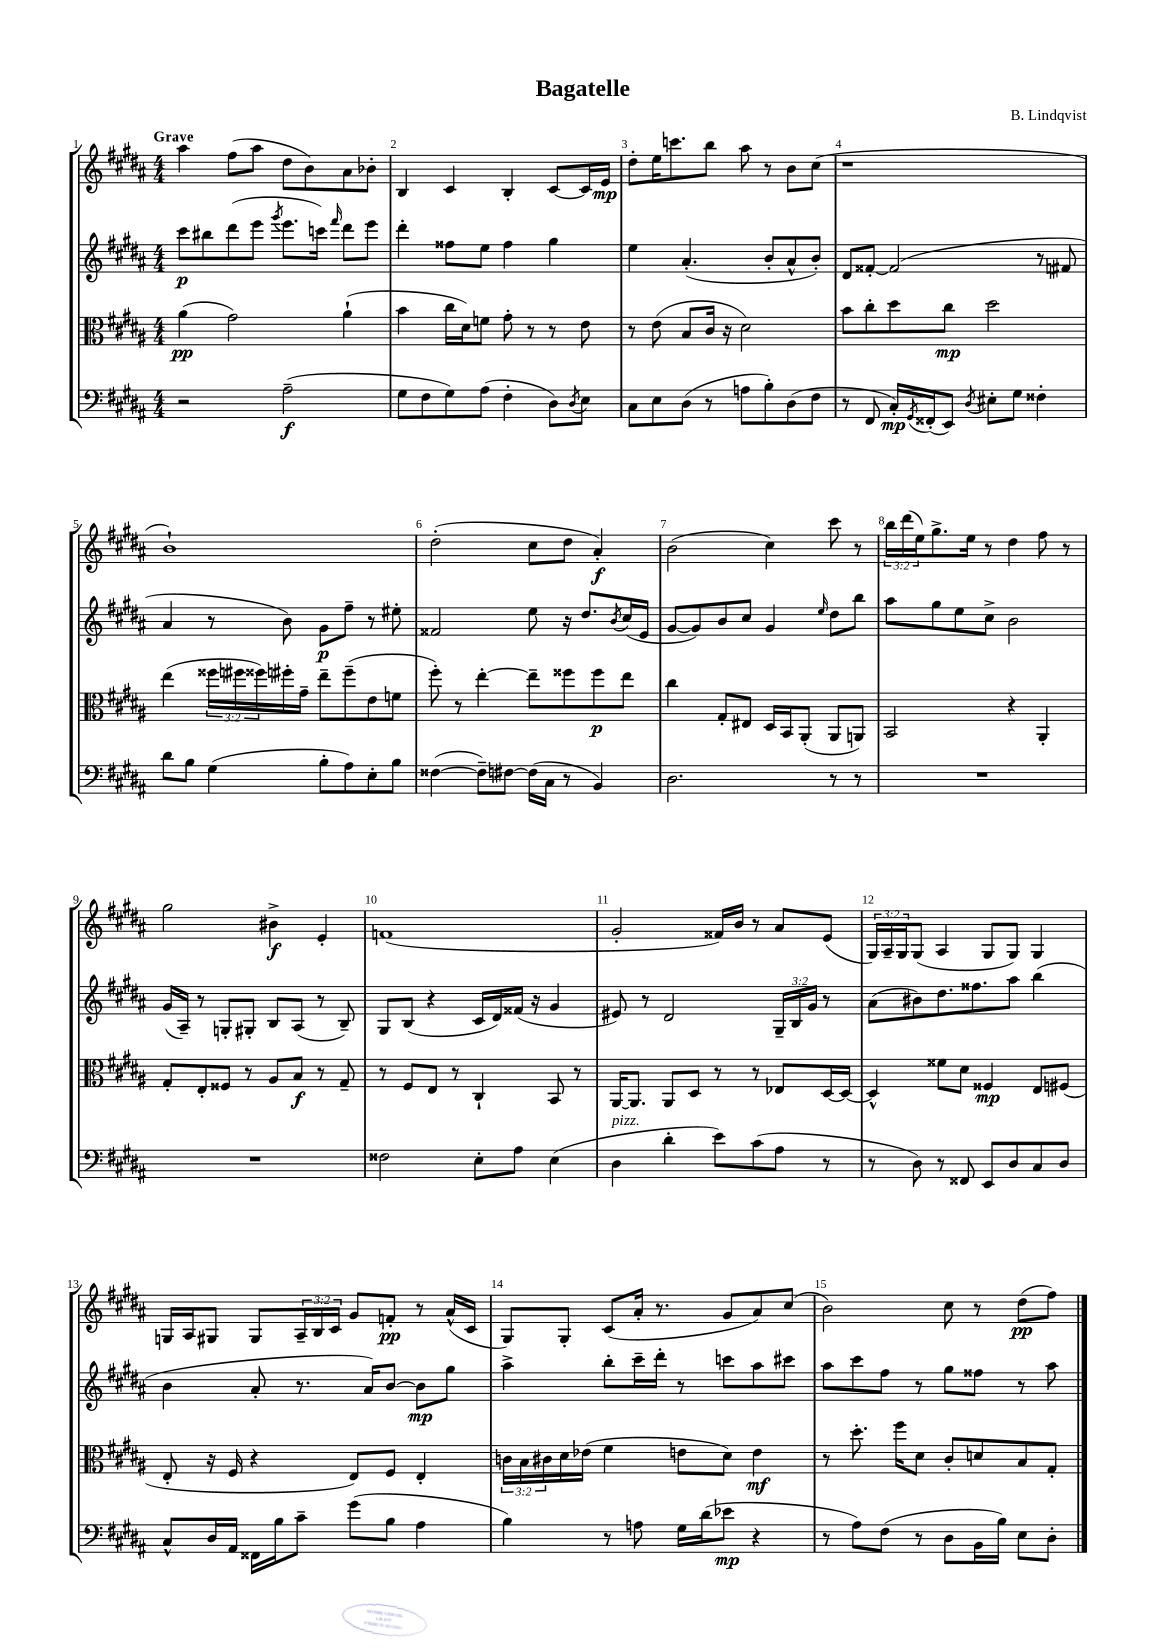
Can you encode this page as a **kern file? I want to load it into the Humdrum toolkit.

**kern	**kern	**kern	**kern
*staff4	*staff3	*staff2	*staff1
*clefF4	*clefC3	*clefG2	*clefG2
*k[f#c#g#d#a#]	*k[f#c#g#d#a#]	*k[f#c#g#d#a#]	*k[f#c#g#d#a#]
*M4/4	*M4/4	*M4/4	*M4/4
2r	(4a#\	8ccc#\L	4aa#\
.	.	8bb#\	.
.	2g#\)	(8ddd#\	(8ff#\L
.	.	8eee\J	8aa#\J
.	.	8qggg#/	.
(2A#~\	.	8.eee\L	8dd#\L
.	.	.	8b\)
.	.	16ccc\Jk)	.
.	.	16qqfff#/	.
.	(4a#`\	8ddd#\L	8a#\
.	.	8eee\J	8b-'\J
=	=	=	=
8G#\L	4b\	4ddd#'\	4B/
8F#\	.	.	.
8G#\)	16cc#\LL	8ff##\L	4c#/
.	16d#\J)	.	.
(8A#\J	8f\J	8ee\J	.
4F#'\	8g#'\	4ff##\	4B'/
.	8r	.	.
8D#\L)	8r	4gg#\	[8c#/L
8qD#/	.	.	.
8E\J	8e\	.	16c#/]L
.	.	.	16e/JJ
=	=	=	=
8C#\L	8r	4ee\	8dd#'\L
8E\	(8e\	.	16ee\K
.	.	.	8.ccc\
(8D#\J	8B/L	(4.a#'/	.
8r	16c#/Jk	.	8bb\J
.	16r	.	.
8A\L	2d#\)	.	8aa#\
8B'\)	.	8b'/L	8r
(8D#\	.	8a#^^/	8b\L
8F#\J	.	8b'/J)	(8cc#\J
=	=	=	=
8r	8b\L	8d#/L	1r
8FF#/	8cc#'\	[8f##'/J	.
16C#'/LL)	8dd#\	(2f##/]	.
8qGG#/	.	.	.
(16FF##'/J	.	.	.
8EE/J)	8cc#\J	.	.
8qD#/	.	.	.
8E#'\L	2dd#\	.	.
8G#\J	.	.	.
4F##'\	.	8r	.
.	.	8f#/	.
=	=	=	=
8d#\L	(4ee\	4a#/	1b`)
8B\J	.	.	.
(4G#\	24ff##\LL	8r	.
.	24ff#\	.	.
.	24ff##\)	.	.
.	16ff#'\	8b\)	.
.	16g#~\JJ	.	.
8B'\L	8ee~\L	8g#\L	.
8A#\)	(8ff#~\	8ff#~\J	.
8E'\	8e\	8r	.
8B\J	8f\J	8ee#'\	.
=	=	=	=
([4F##\	8ff#'\)	2f##/	(2dd#'\
.	8r	.	.
8F##~\]L)	[4ee'\	.	.
[8F#\J	.	.	.
(16F#\]LL	8ee~\]L	8ee\	8cc#\L
16C#\JJ	.	.	.
8r	8ff##\	16r	8dd#\J
.	.	8.dd#/L	.
4BB/)	8ff##\	.	4a#'/)
.	.	8qb/	.
.	8ee\J	(16cc#/L	.
.	.	16e/JJ	.
=	=	=	=
2.D#\	4cc#\	[8g#/L	(2b\
.	.	8g#/])	.
.	8G#'/L	8b/	.
.	8E#/J	8cc#/J	.
.	16D#/LL	4g#/	4cc#\)
.	16BB/J	.	.
.	(8AA#'/J	.	.
.	.	16qqee/	.
8r	8AA#/L	8dd#\L	8ccc#\
8r	8AA/J)	8bb\J	8r
=	=	=	=
1r	2BB/	8aa#\L	24bb\LL
.	.	.	(24ddd#\
.	.	.	24ee\J)
.	.	8gg#\	8.gg#^\
.	.	8ee\	.
.	.	.	16ee\Jk
.	.	8cc#^\J	8r
.	4r	2b\	4dd#\
.	4AA#'/	.	8ff#\
.	.	.	8r
=	=	=	=
1r	8G#'/L	(16g#/LL	2gg#\
.	.	16A#~/JJ)	.
.	8E'/	8r	.
.	8F##/J	8G'/L	.
.	8r	8G#'/J	.
.	8A#/L	8B/L	4b#^\
.	8B/J	(8A#/J	.
.	8r	8r	4e'/
.	8G#~/	8B~/)	.
=	=	=	=
2F##\	8r	8G#/L	(1f
.	8F#/L	(8B/J	.
.	8E/J	4r	.
.	8r	.	.
8E'\L	4C#`/	16c#/LL	.
.	.	16d#/)	.
8A#\J	.	(16f##/JJ	.
.	.	16r	.
(4E\	8BB/	4g#/	.
.	8r	.	.
=	=	=	=
4D#\	[16AA#/LK	8e#/)	2g#'/
.	8.AA#/]J	.	.
.	.	8r	.
4d#'\	8AA#/L	2d#/	.
.	8D#/J	.	.
8e\L)	8r	.	16f##/LL)
.	.	.	16b/JJ
(8c#\	8r	.	8r
8A#\J	8E-/L	24G#~/LL	8a#/L
.	.	24B/	.
.	.	24g#/JJ	.
8r	[16D#/L	8r	(8e/J
.	16D#/_JJ	.	.
=	=	=	=
8r	4D#^^/]	(8a#\L	24G#/LL)
.	.	.	24A#~/
.	.	.	24G#/J
8D#\)	.	8b#\)	(8G#/J
8r	8f##\L	8.dd#\	4A#/
8FF##/	8d#\J	.	.
.	.	8.ff##\	.
8EE/L	4F##/	.	8G#/L
8D#/	.	8aa#\J	8G#/J)
8C#/	8E/L	(4bb\	4G#/
8D#/J	(8F#/J	.	.
=	=	=	=
8C#^^/L	8E'/	4b\	16G/LL
.	.	.	16A#/J
16D#/L	16r	.	8G#/J
16AA#/JJ	16F#/	.	.
16FF##\LL	4r	8a#'/	8G#/L
16B\J	.	.	.
8c#~\J	.	8.r	24A#~/L
.	.	.	24B/
.	.	.	24c#/JJ
(8g#\L	8E/L)	.	8g#/L
.	.	16a#/LK)	.
8B\J	8F#/J	[8b/J	8f'/J
4A#\	4E'/	8b\]L	8r
.	.	8gg#\J	(16a#^^/LL
.	.	.	16c#/JJ
=	=	=	=
4B\)	24c\LL	4aa#^\	8G#/L)
.	24B\	.	.
.	24c#\	.	.
.	16d#\	.	8G#'/J
.	(16e-\JJ	.	.
8r	4f#\	8bb'\L	(8c#/L
8A\	.	16ccc#~\L	16a#'/Jk
.	.	16ddd#'\JJ	8.r
16G#\LL	8e\L	8r	.
(16d#\J	.	.	.
8e-\J	8d#\J)	8ccc\L	8g#/L
4r	4e\	8aa#\	8a#/)
.	.	8ccc#\J	(8cc#/J
=	=	=	=
8r	8r	8aa#\L	2b\)
8A#\L)	8.dd#'\	8ccc#\	.
(8F#\J	.	8ff#\J	.
.	16ff#\LK	.	.
8r	8d#\J	8r	.
8D#\L	8c#'/L	8gg#\L	8cc#\
16BB\L	8d/	8ff##\J	8r
16B\JJ)	.	.	.
8E\L	8B/	8r	(8dd#\L
8D#'\J	8G#'/J	8aa#\	8ff#\J)
==	==	==	==
*-	*-	*-	*-
